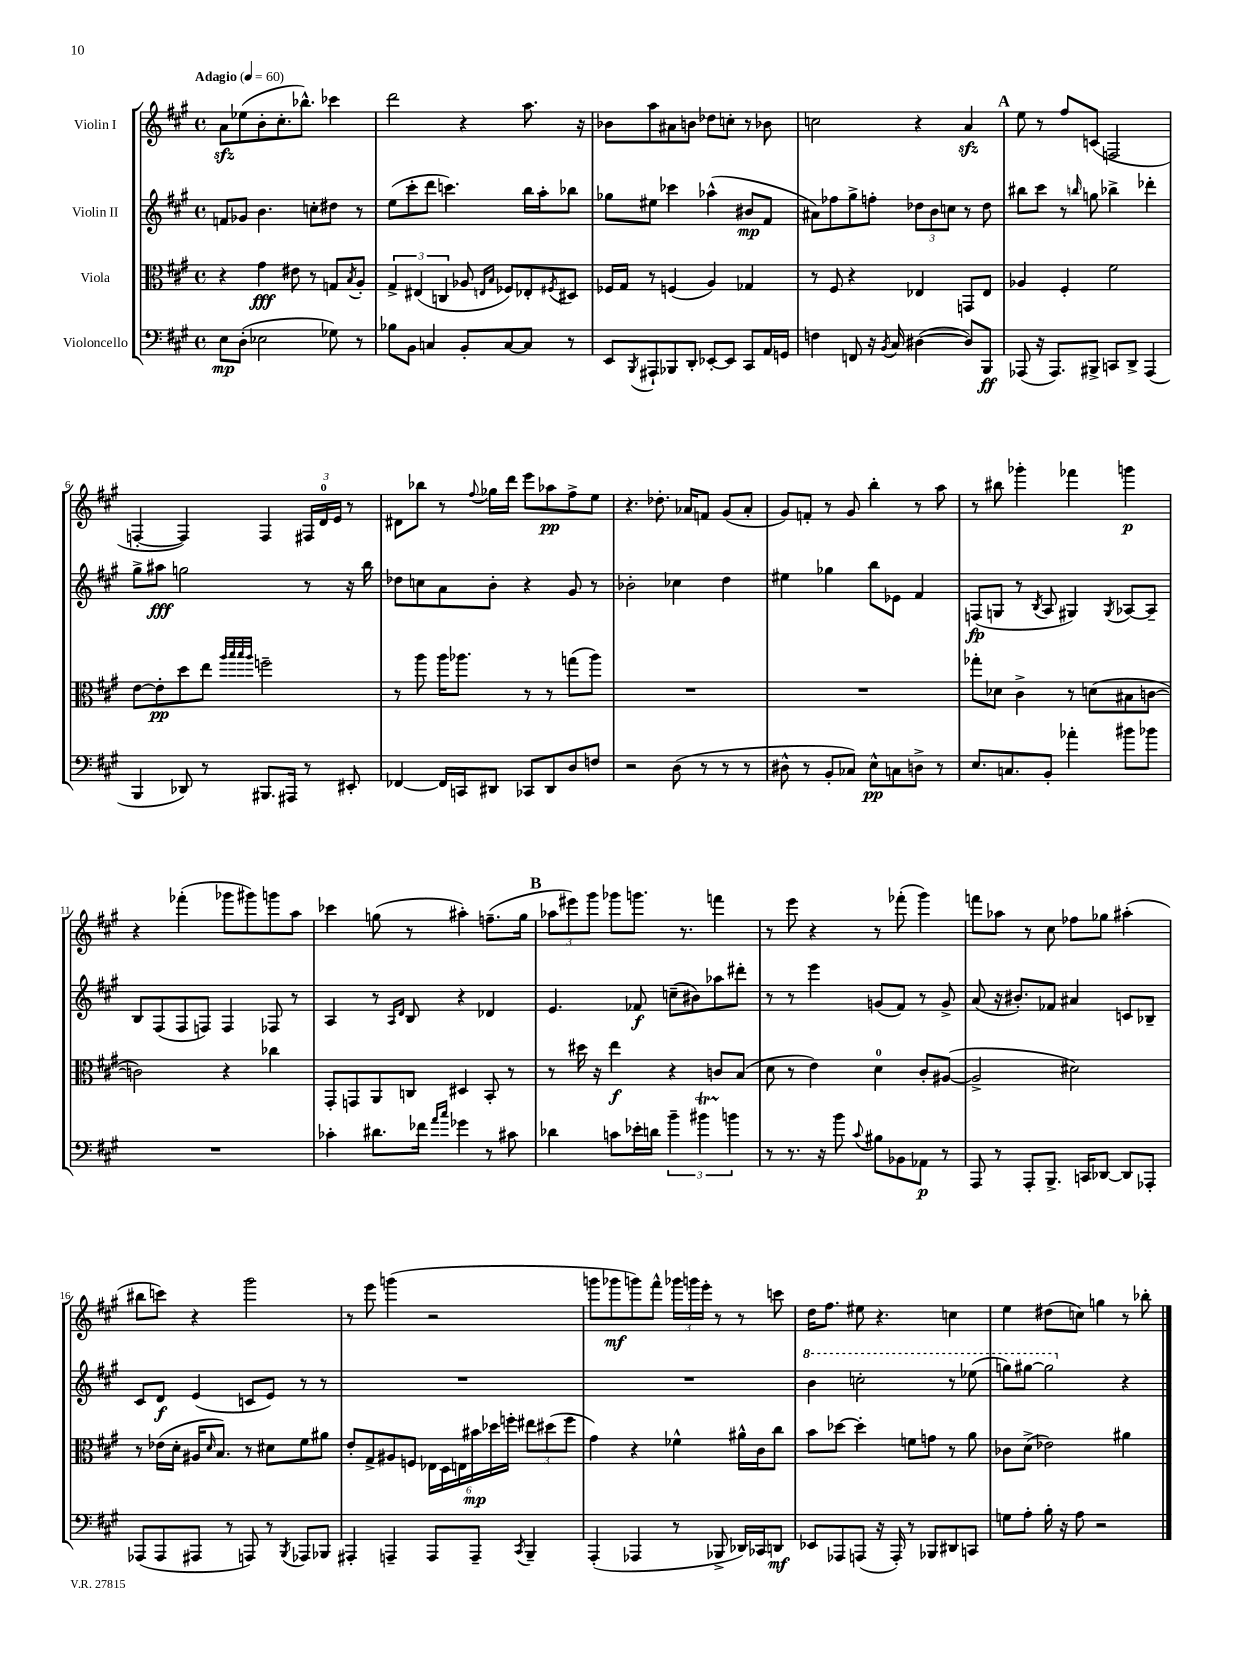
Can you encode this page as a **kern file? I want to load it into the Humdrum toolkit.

**kern	**dynam	**kern	**dynam	**kern	**dynam	**kern	**dynam
*part4	*part4	*part3	*part3	*part2	*part2	*part1	*part1
*staff4	*staff4	*staff3	*staff3	*staff2	*staff2	*staff1	*staff1
*I"Violoncello	*	*I"Viola	*	*I"Violin II	*	*I"Violin I	*
*clefF4	*	*clefC3	*	*clefG2	*	*clefG2	*
*k[f#c#g#]	*	*k[f#c#g#]	*	*k[f#c#g#]	*	*k[f#c#g#]	*
*M4/4	*	*M4/4	*	*M4/4	*	*M4/4	*
*met(c)	*	*met(c)	*	*met(c)	*	*met(c)	*
*MM60	*	*MM60	*	*MM60	*	*MM60	*
=1	=1	=1	=1	=1	=1	=1	=1
!	!	!	!	!	!	!LO:TX:a:B:t=Adagio	!
8E\L	mp	4r	.	8fn/L	.	8azz\L	.
(8D'\J	.	.	.	8g-X/J	.	(8ee-X\	.
2E-X\	.	4g#\	fff	4.b\	.	8b'\	.
.	.	.	.	.	.	8.cc#'\	.
.	.	8e#X\	.	.	.	.	.
.	.	.	.	.	.	8.bb-X^^\J)	.
.	.	8r	.	8ccn'\L	.	.	.
8G-X\)	.	8Gn/L	.	8dd#X\J	.	4ccc-X\	.
.	.	8qB/	.	.	.	.	.
8r	.	8A'/J	.	8r	.	.	.
=2	=2	=2	=2	=2	=2	=2	=2
8B-X\L	.	6G#^/	.	(8ee\L	.	2ddd\	.
8BB\J	.	.	.	8ccc#'\	.	.	.
.	.	(6E#X/	.	.	.	.	.
4Cn/	.	.	.	8ddd\J	.	.	.
.	.	6Cn/	.	.	.	.	.
.	.	.	.	4.cccn\)	.	.	.
8BB'/L	.	8A-X/	.	.	.	4r	.
.	.	16qqEn/LL	.	.	.	.	.
.	.	16qqB/JJ	.	.	.	.	.
[8C/	.	8F-X/L)	.	.	.	.	.
8C/J]	.	8E-X'/	.	16bb\LL	.	8.aa\	.
.	.	.	.	16aa'\J	.	.	.
.	.	8qF#X/	.	.	.	.	.
8r	.	8D#X/J	.	8bb-X\J	.	.	.
.	.	.	.	.	.	16r	.
=3	=3	=3	=3	=3	=3	=3	=3
8EE/L	.	16F-X/LL	.	8gg-X\L	.	8b-X\L	.
.	.	16G#/JJ	.	.	.	.	.
8qBBB/	.	.	.	.	.	.	.
8AAA#X`/	.	8r	.	8ee#X\J	.	8aa\	.
8BBB-X/	.	(4Fn/	.	4ccc-X\	.	8a#X\	.
8DD'/J	.	.	.	.	.	8bn\J	.
[8EE-X'/L	.	4A/)	.	(4aa-X^^\	.	8dd-X\L	.
8EE-/J]	.	.	.	.	.	8ccn'\J	.
8CC#/L	.	4G-X/	.	8b#X/L	mp	8r	.
16AA/L	.	.	.	8f#/J	.	8b-X\	.
16GGn/JJ	.	.	.	.	.	.	.
=4	=4	=4	=4	=4	=4	=4	=4
4Fn\	.	8r	.	8a#X\L)	.	2ccn\	.
.	.	8F#/	.	8ff-X\	.	.	.
8FFn/	.	4r	.	8gg#^\	.	.	.
16r	.	.	.	8ffn'\J	.	.	.
8qBB/	.	.	.	.	.	.	.
16C#/	.	.	.	.	.	.	.
([4D#X\	.	4E-X/	.	12dd-X\L	.	4r	.
.	.	.	.	12b\	.	.	.
.	.	.	.	12ccn\J	.	.	.
8D#/L])	.	8GGn/L	.	8r	.	4azz/	.
8BBB/J	ff	8E-/J	.	8dd-\	.	.	.
!!LO:REH:place=s1:t=A
=5	=5	=5	=5	=5	=5	=5	=5
(8AAA-X/	.	4A-X/	.	8bb#X\L	.	8ee\	.
16r	.	.	.	8ccc#\J	.	8r	.
8.AAA-/L)	.	.	.	.	.	.	.
.	.	4F#'/	.	8r	.	8ff#/L	.
.	.	.	.	16qqbbn/	.	.	.
8BBB#X^/J	.	.	.	8ggn\	.	(8cn/J	.
8CCn/L	.	2f#\	.	4bb-X^\	.	2Fn/	.
8DD^/J	.	.	.	.	.	.	.
(4AAA-/	.	.	.	4ddd-X'\	.	.	.
!!LO:LB:g=z
=6	=6	=6	=6	=6	=6	=6	=6
4BBB/	.	[8e\L	.	8gg#^\L	.	[4Fn'/	.
.	.	8e'\]	pp	8aa#X\J	fff	.	.
8DD-X/)	.	8dd\	.	2ggn\	.	4F/])	.
8r	.	8ee\J	.	.	.	.	.
.	.	32qqaa/LLL	.	.	.	.	.
.	.	32qqbb/	.	.	.	.	.
.	.	32qqbb/	.	.	.	.	.
.	.	32qqaa/JJJ	.	.	.	.	.
8.BBB#X/L	.	2ffn~\	.	.	.	4F/	.
16AAA#X/Jk	.	.	.	.	.	.	.
8r	.	.	.	8r	.	24F#X/LL	.
.	.	.	.	.	.	24d/	.
.	.	.	.	.	.	24e/JJ	.
8EE#X'/	.	.	.	16r	.	8r	.
.	.	.	.	16bb\	.	.	.
=7	=7	=7	=7	=7	=7	=7	=7
[4FF-X/	.	8r	.	8dd-X\L	.	8d#X\L	.
.	.	8aa\	.	8ccn\	.	8bb-X\J	.
16FF-/LL]	.	16aa\KL	.	8a\	.	8r	.
16CCn/J	.	8.aa-X\J	.	.	.	.	.
.	.	.	.	.	.	8qqff#/	.
8DD#X/J	.	.	.	8b'\J	.	16gg-X\LL	.
.	.	.	.	.	.	16ddd\JJ	.
8CC-X/L	.	8r	.	4r	.	8eee\L	.
8DD#/	.	8r	.	.	.	8aa-X\	pp
8D/	.	(8ggn\L	.	8g#/	.	8ff#^\	.
8Fn/J	.	8aa-\J)	.	8r	.	8ee\J	.
=8	=8	=8	=8	=8	=8	=8	=8
2r	.	1r	.	2b-X'\	.	4.r	.
.	.	.	.	.	.	8.dd-X'\	.
(8D\	.	.	.	4cc-X\	.	.	.
.	.	.	.	.	.	16a-X/KL	.
8r	.	.	.	.	.	8fn/J	.
8r	.	.	.	4dd\	.	(8g#/L	.
8r	.	.	.	.	.	8a-'/J	.
=9	=9	=9	=9	=9	=9	=9	=9
8D#X^^\	.	1r	.	4ee#X\	.	8g#/L)	.
8r	.	.	.	.	.	8fn'/J	.
8BB'/L	.	.	.	4gg-X\	.	8r	.
8C-X/J)	.	.	.	.	.	8g#/	.
8E^^\L	pp	.	.	8bb\L	.	4bb'\	.
8Cn\	.	.	.	8e-X\J	.	.	.
8Dn^\J	.	.	.	4f#/	.	8r	.
8r	.	.	.	.	.	8aa\	.
=10	=10	=10	=10	=10	=10	=10	=10
8.E/L	.	8gg-X'\L	.	(8Fn/L	fp	8r	.
.	.	8d-X\J	.	8Gn/J	.	8bb#X\	.
8.Cn/	.	.	.	.	.	.	.
.	.	4c#^\	.	8r	.	4ggg-X'\	.
.	.	.	.	8qB/	.	.	.
8BB'/J	.	.	.	8A/	.	.	.
4a-X'\	.	8r	.	4G#X/)	.	4fff-X\	.
.	.	(8dn\L	.	.	.	.	.
.	.	.	.	8qG#/	.	.	.
8b#X\L	.	8B#X\	.	[8A-X/L	.	4gggn\	p
8b-X\J	.	[8cn\J	.	8A-~/J]	.	.	.
!!LO:LB:g=z
=11	=11	=11	=11	=11	=11	=11	=11
1r	.	2cn\])	.	8B/L	.	4r	.
.	.	.	.	(8F#/	.	.	.
.	.	.	.	8F#/	.	(4fff-X'\	.
.	.	.	.	8Fn/J)	.	.	.
.	.	4r	.	4F/	.	8ggg-X\L	.
.	.	.	.	.	.	8ggg#X\)	.
.	.	4cc-X\	.	8F-X/	.	8gggn\	.
.	.	.	.	8r	.	8aa\J	.
=12	=12	=12	=12	=12	=12	=12	=12
4c-X'\	.	8GG#'/L	.	4A/	.	4ccc-X\	.
.	.	8GGn/	.	.	.	.	.
8.d#X\L	.	8AA/	.	8r	.	(8ggn\	.
.	.	.	.	16qqA/LL	.	.	.
.	.	.	.	16qqd/JJ	.	.	.
.	.	8Cn/J	.	8B/	.	8r	.
16f-X\Jk	.	.	.	.	.	.	.
16qqa/LL	.	.	.	.	.	.	.
16qqcc#/JJ	.	.	.	.	.	.	.
4g-X\	.	4D#X/	.	4r	.	4aa#X'\)	.
8r	.	8BB'/	.	4d-X/	.	(8.ffn~\L	.
8c#X\	.	8r	.	.	.	.	.
.	.	.	.	.	.	16gg\Jk	.
!!LO:REH:place=s1:t=B
=13	=13	=13	=13	=13	=13	=13	=13
4d-X\	.	8r	.	4.e/	.	12aa-X\L	.
.	.	.	.	.	.	12eee#X\)	.
.	.	16dd#X\	.	.	.	.	.
.	.	.	.	.	.	12ggg#\J	.
.	.	16r	.	.	.	.	.
8cn\L	.	4ee\	f	.	.	8ggg-X\L	.
16e-X'\L	.	.	.	8f-X/	f	8.gggn\J	.
16dn\JJ	.	.	.	.	.	.	.
6b~\	.	4r	.	(8ccn~\L	.	.	.
.	.	.	.	.	.	8.r	.
.	.	.	.	8b#X\)	.	.	.
6b#Xt\	.	.	.	.	.	.	.
.	.	8cn/L	.	8aa-X\	.	4fffn\	.
6bn\	.	.	.	.	.	.	.
.	.	(8B/J	.	8ddd#X'\J	.	.	.
=14	=14	=14	=14	=14	=14	=14	=14
8r	.	8d\	.	8r	.	8r	.
8.r	.	8r	.	8r	.	8eee\	.
.	.	4e\)	.	4eee\	.	4r	.
16r	.	.	.	.	.	.	.
8b\	.	.	.	.	.	.	.
8qqc#/	.	.	.	.	.	.	.
8B#X\L	.	4d\	.	(8gn/L	.	8r	.
8BB-X\	.	.	.	8f#/J)	.	(8fff-X'\	.
8AA-X\J	p	8c#'/L	.	8r	.	4ggg#\)	.
8r	.	([8A#X/J	.	8g^/	.	.	.
=15	=15	=15	=15	=15	=15	=15	=15
8AAA/	.	2A#^/]	.	(8a/	.	8fffn\L	.
8r	.	.	.	16r	.	8aa-X\J	.
.	.	.	.	8.b#X'/L)	.	.	.
8AAA'/L	.	.	.	.	.	8r	.
8.BBB^/J	.	.	.	8f-X/J	.	8cc#\	.
.	.	2d#X\)	.	4a#X/	.	8ff-X\L	.
16CCn/KL	.	.	.	.	.	.	.
[8DD-X/J	.	.	.	.	.	8gg-X\J	.
8DD-/L]	.	.	.	8cn/L	.	(4aa#X'\	.
8AAA-X'/J	.	.	.	8B-X~/J	.	.	.
!!LO:LB:g=z
=16	=16	=16	=16	=16	=16	=16	=16
(8AAA-X/L	.	8r	.	8c#/L	.	8bb#X\L	.
8AAA-/	.	(16e-X\LL	.	8d/J	f	8cccn\J)	.
.	.	16d'\JJ	.	.	.	.	.
8AAA#X/J	.	16A#X/KL	.	(4e/	.	4r	.
.	.	16qqd/	.	.	.	.	.
.	.	8.B/J)	.	.	.	.	.
8r	.	.	.	.	.	.	.
8AAAn/)	.	8r	.	8cn/L	.	2ggg#\	.
8r	.	8d#X\L	.	8e/J)	.	.	.
8qBBB/	.	.	.	.	.	.	.
8AAA-X/L	.	8f#\	.	8r	.	.	.
8BBB-X/J	.	8a#X\J	.	8r	.	.	.
=17	=17	=17	=17	=17	=17	=17	=17
4AAA#X'/	.	8e'/L	.	1r	.	8r	.
.	.	8G#^/	.	.	.	8eee\	.
4AAAn~/	.	8A#X/	.	.	.	(4gggn\	.
.	.	8Fn/J	.	.	.	.	.
8AAA/L	.	24E-X\LL	.	.	.	2r	.
.	.	24D\	.	.	.	.	.
.	.	24En\	.	.	.	.	.
8AAA~/J	.	24b#X\	mp	.	.	.	.
.	.	24dd-X\	.	.	.	.	.
.	.	24ffn'\JJ	.	.	.	.	.
8qCC#/	.	.	.	.	.	.	.
4BBB~/	.	12ee#X\L	.	.	.	.	.
.	.	(12dd#X\	.	.	.	.	.
.	.	12ff\J	.	.	.	.	.
=18	=18	=18	=18	=18	=18	=18	=18
(4AAA'/	.	4g#\)	.	1r	.	8gggn\L	.
.	.	.	.	.	.	8ggg-X\	mf
4AAA-X/	.	4r	.	.	.	8gggn\)	.
.	.	.	.	.	.	8fff#^^\J	.
8r	.	4f-X^^\	.	.	.	24ggg-X\LL	.
.	.	.	.	.	.	24gggn\	.
.	.	.	.	.	.	24eee'\JJ	.
8BBB-X^/	.	.	.	.	.	8r	.
16DD-X/LL)	.	16a#X^^\LL	.	.	.	8r	.
16CC-X/J	.	16c#\J	.	.	.	.	.
8DDn/J	mf	8cc#\J	.	.	.	8cccn\	.
=19	=19	=19	=19	=19	=19	=19	=19
*	*	*	*	*8va	*	*	*
8EE-X/L	.	8b\L	.	4bb\	.	16dd\KL	.
.	.	.	.	.	.	8.ff#\J	.
8AAA-X/	.	[8dd-X\J	.	.	.	.	.
(8AAAn/J	.	4dd-'\]	.	2cccn'\	.	8ee#X\	.
16r	.	.	.	.	.	4.r	.
16AAA'/)	.	.	.	.	.	.	.
8r	.	8fn\L	.	.	.	.	.
8BBB-X/L	.	8gn\J	.	.	.	.	.
8DD#X/	.	8r	.	8r	.	4ccn\	.
8CCn/J	.	8a\	.	(8eee-X\	.	.	.
=20	=20	=20	=20	=20	=20	=20	=20
8Gn\L	.	8c-X\L	.	8gggn\L)	.	4ee\	.
8A'\J	.	(8d^\J	.	[8ggg#X\J	.	.	.
16B'\	.	2e-X\)	.	2ggg#\]	.	(8dd#X\L	.
16r	.	.	.	.	.	.	.
8A\	.	.	.	.	.	8ccn\J)	.
2r	.	.	.	.	.	4ggn\	.
*	*	*	*	*X8va	*	*	*
.	.	4a#X\	.	4r	.	8r	.
.	.	.	.	.	.	8bb-X'\	.
==	==	==	==	==	==	==	==
*-	*-	*-	*-	*-	*-	*-	*-
